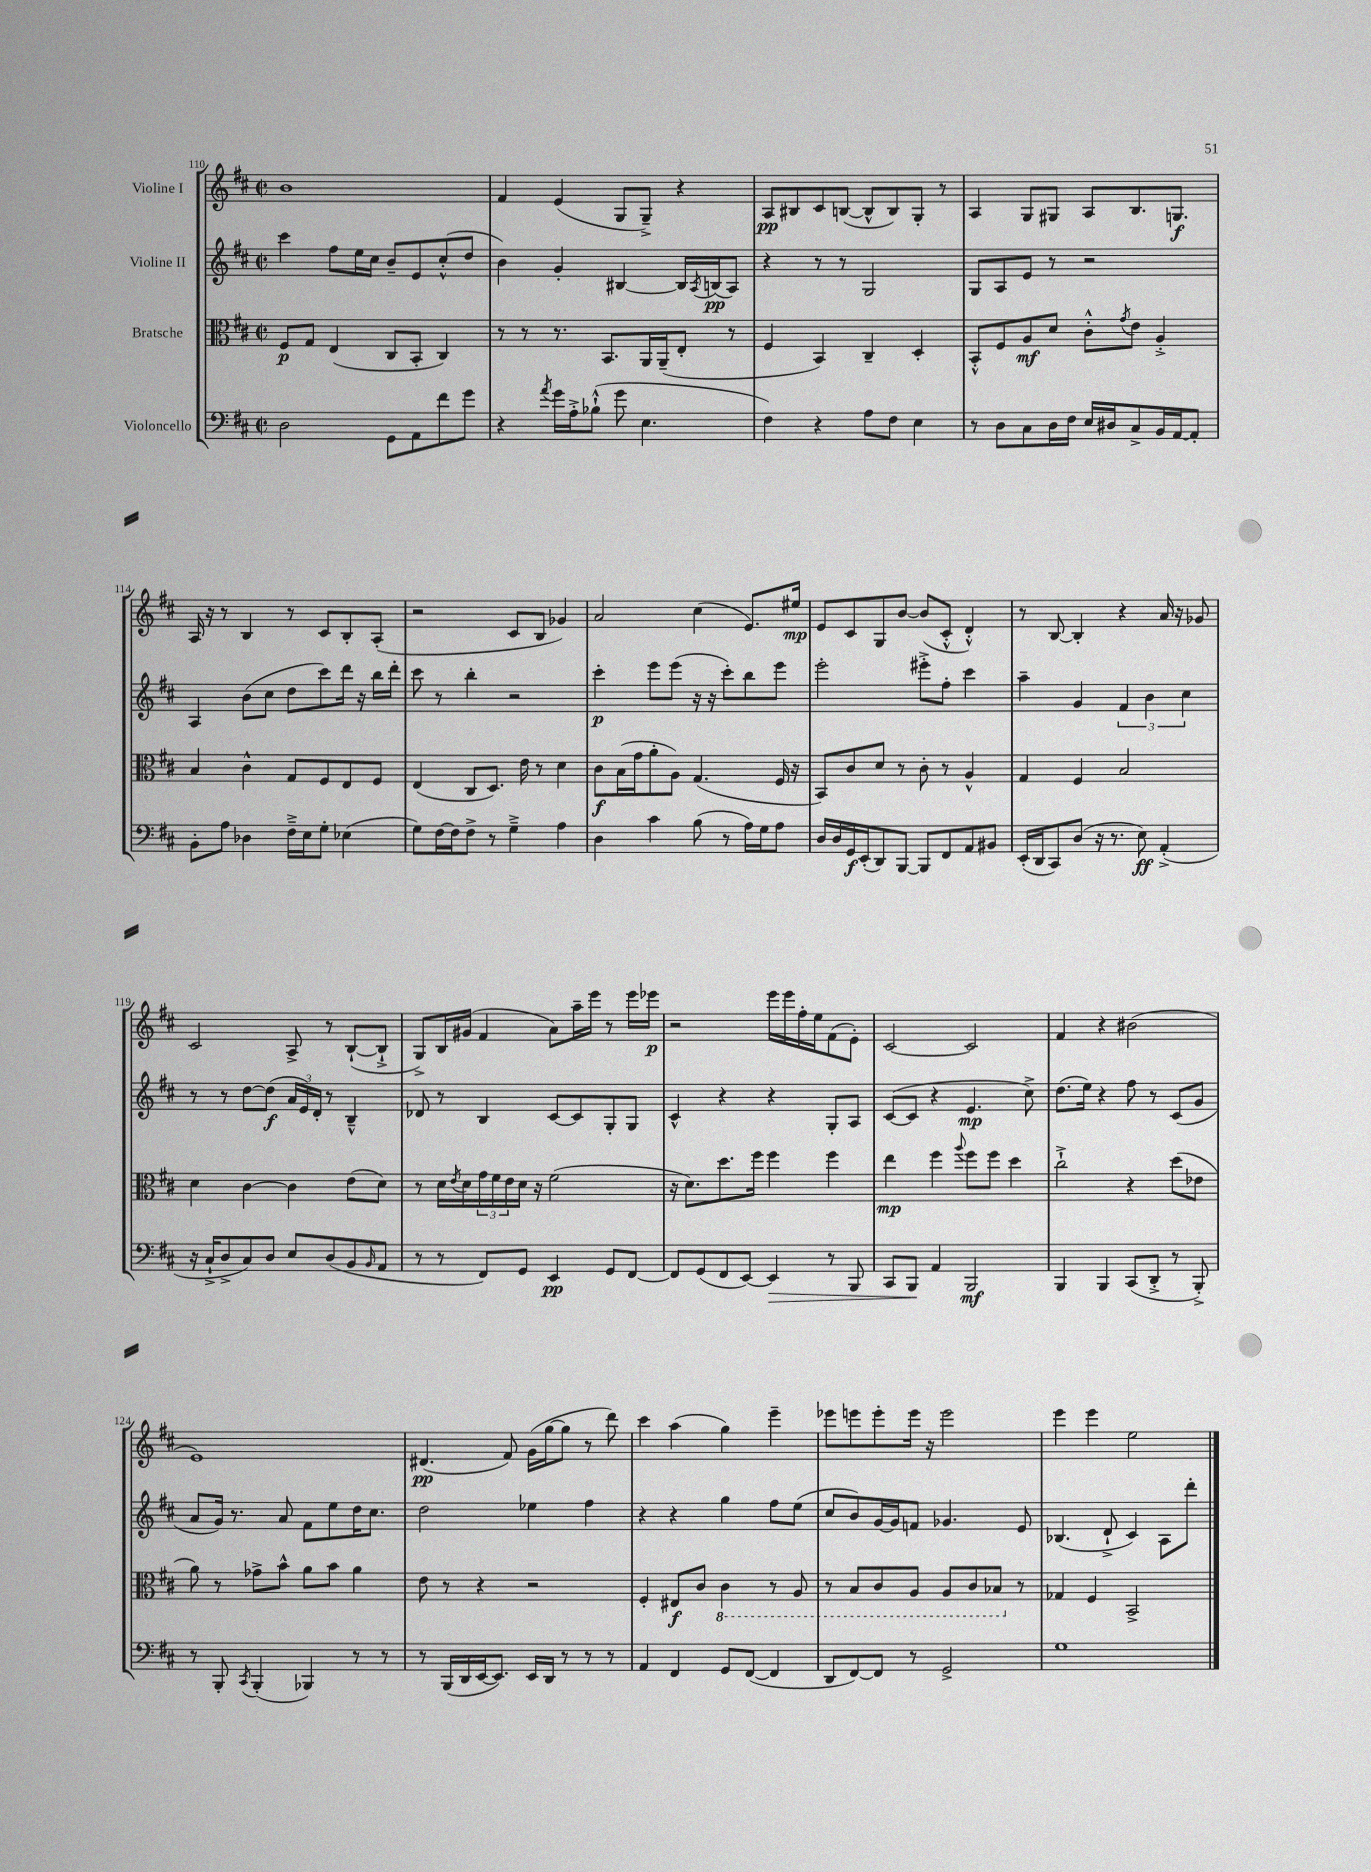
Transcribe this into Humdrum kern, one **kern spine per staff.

**kern	**dynam	**kern	**dynam	**kern	**dynam	**kern	**dynam
*part4	*part4	*part3	*part3	*part2	*part2	*part1	*part1
*staff4	*staff4	*staff3	*staff3	*staff2	*staff2	*staff1	*staff1
*I"Violoncello	*	*I"Bratsche	*	*I"Violine II	*	*I"Violine I	*
*clefF4	*	*clefC3	*	*clefG2	*	*clefG2	*
*k[f#c#]	*	*k[f#c#]	*	*k[f#c#]	*	*k[f#c#]	*
*M2/2	*	*M2/2	*	*M2/2	*	*M2/2	*
*met(c|)	*	*met(c|)	*	*met(c|)	*	*met(c|)	*
=110	=110	=110	=110	=110	=110	=110	=110
2D\	.	8F#/L	p	4ccc#\	.	1b	.
.	.	8G/J	.	.	.	.	.
.	.	(4E/	.	8ff#\L	.	.	.
.	.	.	.	16ee\L	.	.	.
.	.	.	.	16cc#\JJ	.	.	.
8GG\L	.	8C#/L	.	8b~/L	.	.	.
8AA\	.	8BB'/J	.	8e/	.	.	.
8f#\	.	4C#/)	.	(8cc#'^^/	.	.	.
8g\J	.	.	.	8dd/J	.	.	.
=111	=111	=111	=111	=111	=111	=111	=111
4r	.	8r	.	4b\)	.	4f#/	.
.	.	8r	.	.	.	.	.
8qa/	.	.	.	.	.	.	.
16g\LL	.	8.r	.	4g'/	.	(4e/	.
16A'^\J	.	.	.	.	.	.	.
(8B-X`^^\J	.	.	.	.	.	.	.
.	.	8.BB/L	.	.	.	.	.
8g\	.	.	.	[4B#X/	.	8G/L	.
4.E\	.	16AA/L	.	.	.	8G~^/J)	.
.	.	(16AA~/J	.	.	.	.	.
.	.	8E'/J	.	16B#/LL]	.	4r	.
.	.	.	.	8qA/	.	.	.
.	.	.	.	(16Bn/J	pp	.	.
.	.	8r	.	8A/J)	.	.	.
=112	=112	=112	=112	=112	=112	=112	=112
4F#\)	.	4F#/	.	4r	.	8A/L	pp
.	.	.	.	.	.	8B#X/	.
4r	.	4BB/)	.	8r	.	8c#/	.
.	.	.	.	8r	.	([8Bn/J	.
8A\L	.	4C#~/	.	2G/	.	8B^^/L]	.
8F#\J	.	.	.	.	.	8B/)	.
4E\	.	4D'/	.	.	.	8G'/J	.
.	.	.	.	.	.	8r	.
=113	=113	=113	=113	=113	=113	=113	=113
8r	.	8BB'^^/L	.	8G/L	.	4A/	.
8D\L	.	8F#/	.	8A/	.	.	.
8C#\	.	8A/	mf	8e/J	.	8G/L	.
16D\L	.	8d/J	.	8r	.	8G#X/J	.
16F#\JJ	.	.	.	.	.	.	.
16E/LL	.	8c#'^^\L	.	2r	.	8A/L	.
16D#X/J	.	.	.	.	.	.	.
.	.	8qg/	.	.	.	.	.
8C#^/	.	8e\J	.	.	.	8.B/	.
16BB/L	.	4A'^/	.	.	.	.	.
[16AA/J	.	.	.	.	.	8.Gn/J	f
8AA'/J]	.	.	.	.	.	.	.
!!LO:LB:g=z
=114	=114	=114	=114	=114	=114	=114	=114
8BB'\L	.	4B/	.	4A/	.	16A/	.
.	.	.	.	.	.	16r	.
8A\J	.	.	.	.	.	8r	.
4D-X\	.	4c#^^\	.	(8b\L	.	4B/	.
.	.	.	.	8cc#\J	.	.	.
16F#~^\LL	.	8G/L	.	8dd\L	.	8r	.
16E\J	.	.	.	.	.	.	.
8G'\J	.	8F#/	.	8ccc#\)	.	8c#/L	.
(4E-X\	.	8E/	.	16ddd\Jk	.	8B'/	.
.	.	.	.	16r	.	.	.
.	.	8F#/J	.	16bb\LL	.	(8A'/J	.
.	.	.	.	16ddd'\JJ	.	.	.
=115	=115	=115	=115	=115	=115	=115	=115
8G\L)	.	(4E/	.	8ccc#\	.	2r	.
[16F#\L	.	.	.	8r	.	.	.
16F#\J]	.	.	.	.	.	.	.
8F#^\J	.	8C#/L	.	4bb'\	.	.	.
8r	.	8.D/J)	.	.	.	.	.
4G~^\	.	.	.	2r	.	8c#/L	.
.	.	16e\	.	.	.	.	.
.	.	8r	.	.	.	8B/J	.
4A\	.	4d\	.	.	.	4g-X/)	.
=116	=116	=116	=116	=116	=116	=116	=116
4D\	.	8c#\L	f	4ccc#'\	p	2a/	.
.	.	(16B\L	.	.	.	.	.
.	.	16g\J	.	.	.	.	.
4c#\	.	8a'\	.	8eee\L	.	.	.
.	.	8A\J)	.	(8eee\J	.	.	.
(8B\	.	(4.G/	.	16r	.	(4cc#\	.
.	.	.	.	16r	.	.	.
8r	.	.	.	8ccc#'\L)	.	.	.
16A\LL)	.	.	.	8bb\	.	8.e/L)	.
16G\J	.	.	.	.	.	.	.
8A\J	.	16F#/	.	8eee\J	.	.	.
.	.	16r	.	.	.	16ee#X/Jk	mp
=117	=117	=117	=117	=117	=117	=117	=117
16D/LL	.	8BB/L)	.	2eee'\	.	8e/L	.
16D/	.	.	.	.	.	.	.
16GG/	f	8c#/	.	.	.	8c#/	.
(16EE'/J	.	.	.	.	.	.	.
8DD/)	.	8d/J	.	.	.	8G/	.
[8BBB/J	.	8r	.	.	.	[8b/J	.
8BBB/L]	.	8c#'\	.	8eee#X'^\L	.	(8b/L]	.
8FF#/	.	8r	.	8ff#'\J	.	8c#'^^/J	.
8AA/	.	4A^^/	.	4ccc#\	.	4d'^^/)	.
8BB#X/J	.	.	.	.	.	.	.
=118	=118	=118	=118	=118	=118	=118	=118
(16EE'/LL	.	4G/	.	4aa~\	.	8r	.
16DD/J	.	.	.	.	.	.	.
8CC#/)	.	.	.	.	.	[8B/	.
(8D/J	.	4F#/	.	4g/	.	4B'/]	.
16r	.	.	.	.	.	.	.
8.r	.	.	.	.	.	.	.
.	.	2B/	.	6f#/	.	4r	.
8E\)	ff	.	.	.	.	.	.
.	.	.	.	6b\	.	.	.
(4AA'^/	.	.	.	.	.	16a/	.
.	.	.	.	.	.	16r	.
.	.	.	.	6cc#\	.	.	.
.	.	.	.	.	.	8g-X/	.
!!LO:LB:g=z
=119	=119	=119	=119	=119	=119	=119	=119
16r	.	4d\	.	8r	.	2c#/	.
16C#`^/KL	.	.	.	.	.	.	.
8D^/	.	.	.	8r	.	.	.
8C#/)	.	[4c#\	.	[8dd\L	.	.	.
8D/J	.	.	.	(8dd\J]	f	.	.
8E/L	.	4c#\]	.	24a/LL	.	8A^/	.
.	.	.	.	24e/)	.	.	.
.	.	.	.	24d'/JJ	.	.	.
(8D/	.	.	.	8r	.	8r	.
8BB/	.	(8e\L	.	4B~^^/	.	([8B`/L	.
16qqBB/	.	.	.	.	.	.	.
8AA/J	.	8d\J)	.	.	.	8B`^/J]	.
=120	=120	=120	=120	=120	=120	=120	=120
8r	.	8r	.	8d-X/	.	8G^/L)	.
8r	.	16d\LL	.	8r	.	16B/L	.
.	.	8qe/	.	.	.	.	.
.	.	16d\	.	.	.	(16g#X/JJ	.
8FF#/L)	.	24g\	.	4B/	.	4f#/	.
.	.	24f#\	.	.	.	.	.
.	.	24e\	.	.	.	.	.
8GG/J	.	16d\JJ	.	.	.	.	.
.	.	16r	.	.	.	.	.
4EE/	pp	(2f#\	.	[8c#/L	.	8a\L)	.
.	.	.	.	8c#/]	.	16aa~\L	.
.	.	.	.	.	.	16eee\JJ	.
8GG/L	.	.	.	8G'/	.	8r	.
[8FF#/J	.	.	.	8G/J	.	16eee\LL	.
.	.	.	.	.	.	16eee-X\JJ	p
=121	=121	=121	=121	=121	=121	=121	=121
8FF#/L]	.	16r	.	4c#^^/	.	2r	.
.	.	8.d\L)	.	.	.	.	.
(8GG/	.	.	.	.	.	.	.
8FF#/	.	8.dd\	.	4r	.	.	.
[8EE/J)	.	.	.	.	.	.	.
.	.	16ff#\Jk	.	.	.	.	.
!	!LO:HP:b	!	!	!	!	!	!
4EE/]	>	4ff#\	.	4r	.	16eee\LL	.
.	.	.	.	.	.	16eee\	.
.	.	.	.	.	.	16ff#'\	.
.	.	.	.	.	.	16ee\J	.
8r	.	4ff#\	.	8G'/L	.	(8f#\	.
8BBB/	.	.	.	8A/J	.	8e'\J)	.
=122	=122	=122	=122	=122	=122	=122	=122
8CC#/L	.	4ee\	mp	([8c#/L	.	[2c#/	.
8BBB/J	.	.	.	8c#/J]	.	.	.
4AA/	]	4ff#\	.	4r	.	.	.
.	.	8qqaa/	.	.	.	.	.
2BBB/	mf	8ff#\L	.	4.e/	mp	2c#/]	.
.	.	8ff#\J	.	.	.	.	.
.	.	4dd\	.	.	.	.	.
.	.	.	.	8cc#^\)	.	.	.
=123	=123	=123	=123	=123	=123	=123	=123
4BBB/	.	2cc#`^\	.	(8.dd\L	.	4f#/	.
.	.	.	.	16ee\Jk)	.	.	.
4BBB/	.	.	.	4r	.	4r	.
(8CC#/L	.	4r	.	8ff#\	.	(2b#X\	.
8DD'^/J	.	.	.	8r	.	.	.
8r	.	(8dd\L	.	(8c#/L	.	.	.
8BBB'^/)	.	8e-X\J	.	8g/J	.	.	.
!!LO:LB:g=z
=124	=124	=124	=124	=124	=124	=124	=124
8r	.	8a\)	.	8a/L	.	1e)	.
8BBB'/	.	8r	.	16g/Jk)	.	.	.
.	.	.	.	8.r	.	.	.
8qCC#/	.	.	.	.	.	.	.
(4BBB'/	.	8g-X^\L	.	.	.	.	.
.	.	8b^^\J	.	8a/	.	.	.
4BBB-X/)	.	8a\L	.	8f#\L	.	.	.
.	.	8b\J	.	8ee\	.	.	.
8r	.	4a\	.	16dd\K	.	.	.
.	.	.	.	8.cc#\J	.	.	.
8r	.	.	.	.	.	.	.
=125	=125	=125	=125	=125	=125	=125	=125
8r	.	8e\	.	2dd\	.	(4.d#X/	pp
(16BBB/LL	.	8r	.	.	.	.	.
16DD/	.	.	.	.	.	.	.
[16EE/J	.	4r	.	.	.	.	.
8.EE/J])	.	.	.	.	.	.	.
.	.	.	.	.	.	8f#/)	.
16EE/LL	.	2r	.	4ee-X\	.	(16g\LL	.
16DD/JJ	.	.	.	.	.	[16gg\J	.
8r	.	.	.	.	.	8gg\J]	.
8r	.	.	.	4ff#\	.	8r	.
8r	.	.	.	.	.	8ddd\)	.
=126	=126	=126	=126	=126	=126	=126	=126
4AA/	.	4F#'/	.	4r	.	4ccc#\	.
4FF#/	.	8E#X/L	f	4r	.	(4aa\	.
.	.	8c#/J	.	.	.	.	.
*	*	*8ba	*	*	*	*	*
8GG/L	.	4C#\	.	4gg\	.	4gg\)	.
([8FF#/J	.	.	.	.	.	.	.
4FF#/]	.	8r	.	8ff#\L	.	4eee~\	.
.	.	8AA/	.	(8ee\J	.	.	.
=127	=127	=127	=127	=127	=127	=127	=127
8DD/L	.	8r	.	8cc#/L	.	8eee-X\L	.
[8FF#/)	.	8BB/L	.	8b/)	.	8eeen\	.
8FF#/J]	.	8C#/	.	[16g/L	.	8eee'\	.
.	.	.	.	16g/J]	.	.	.
8r	.	8AA/J	.	8fn/J	.	16eee\Jk	.
.	.	.	.	.	.	16r	.
2GG^/	.	8AA/L	.	4.g-X/	.	2eee\	.
.	.	8C#/	.	.	.	.	.
.	.	8BB-X/J	.	.	.	.	.
*	*	*X8ba	*	*	*	*	*
.	.	8r	.	8e/	.	.	.
=128	=128	=128	=128	=128	=128	=128	=128
1G	.	4G-X/	.	(4.B-X/	.	4eee\	.
.	.	4F#/	.	.	.	4eee\	.
.	.	.	.	8d`^/	.	.	.
.	.	2BB^/	.	4c#/)	.	2ee\	.
.	.	.	.	8A\L	.	.	.
.	.	.	.	8ddd'\J	.	.	.
==	==	==	==	==	==	==	==
*-	*-	*-	*-	*-	*-	*-	*-
